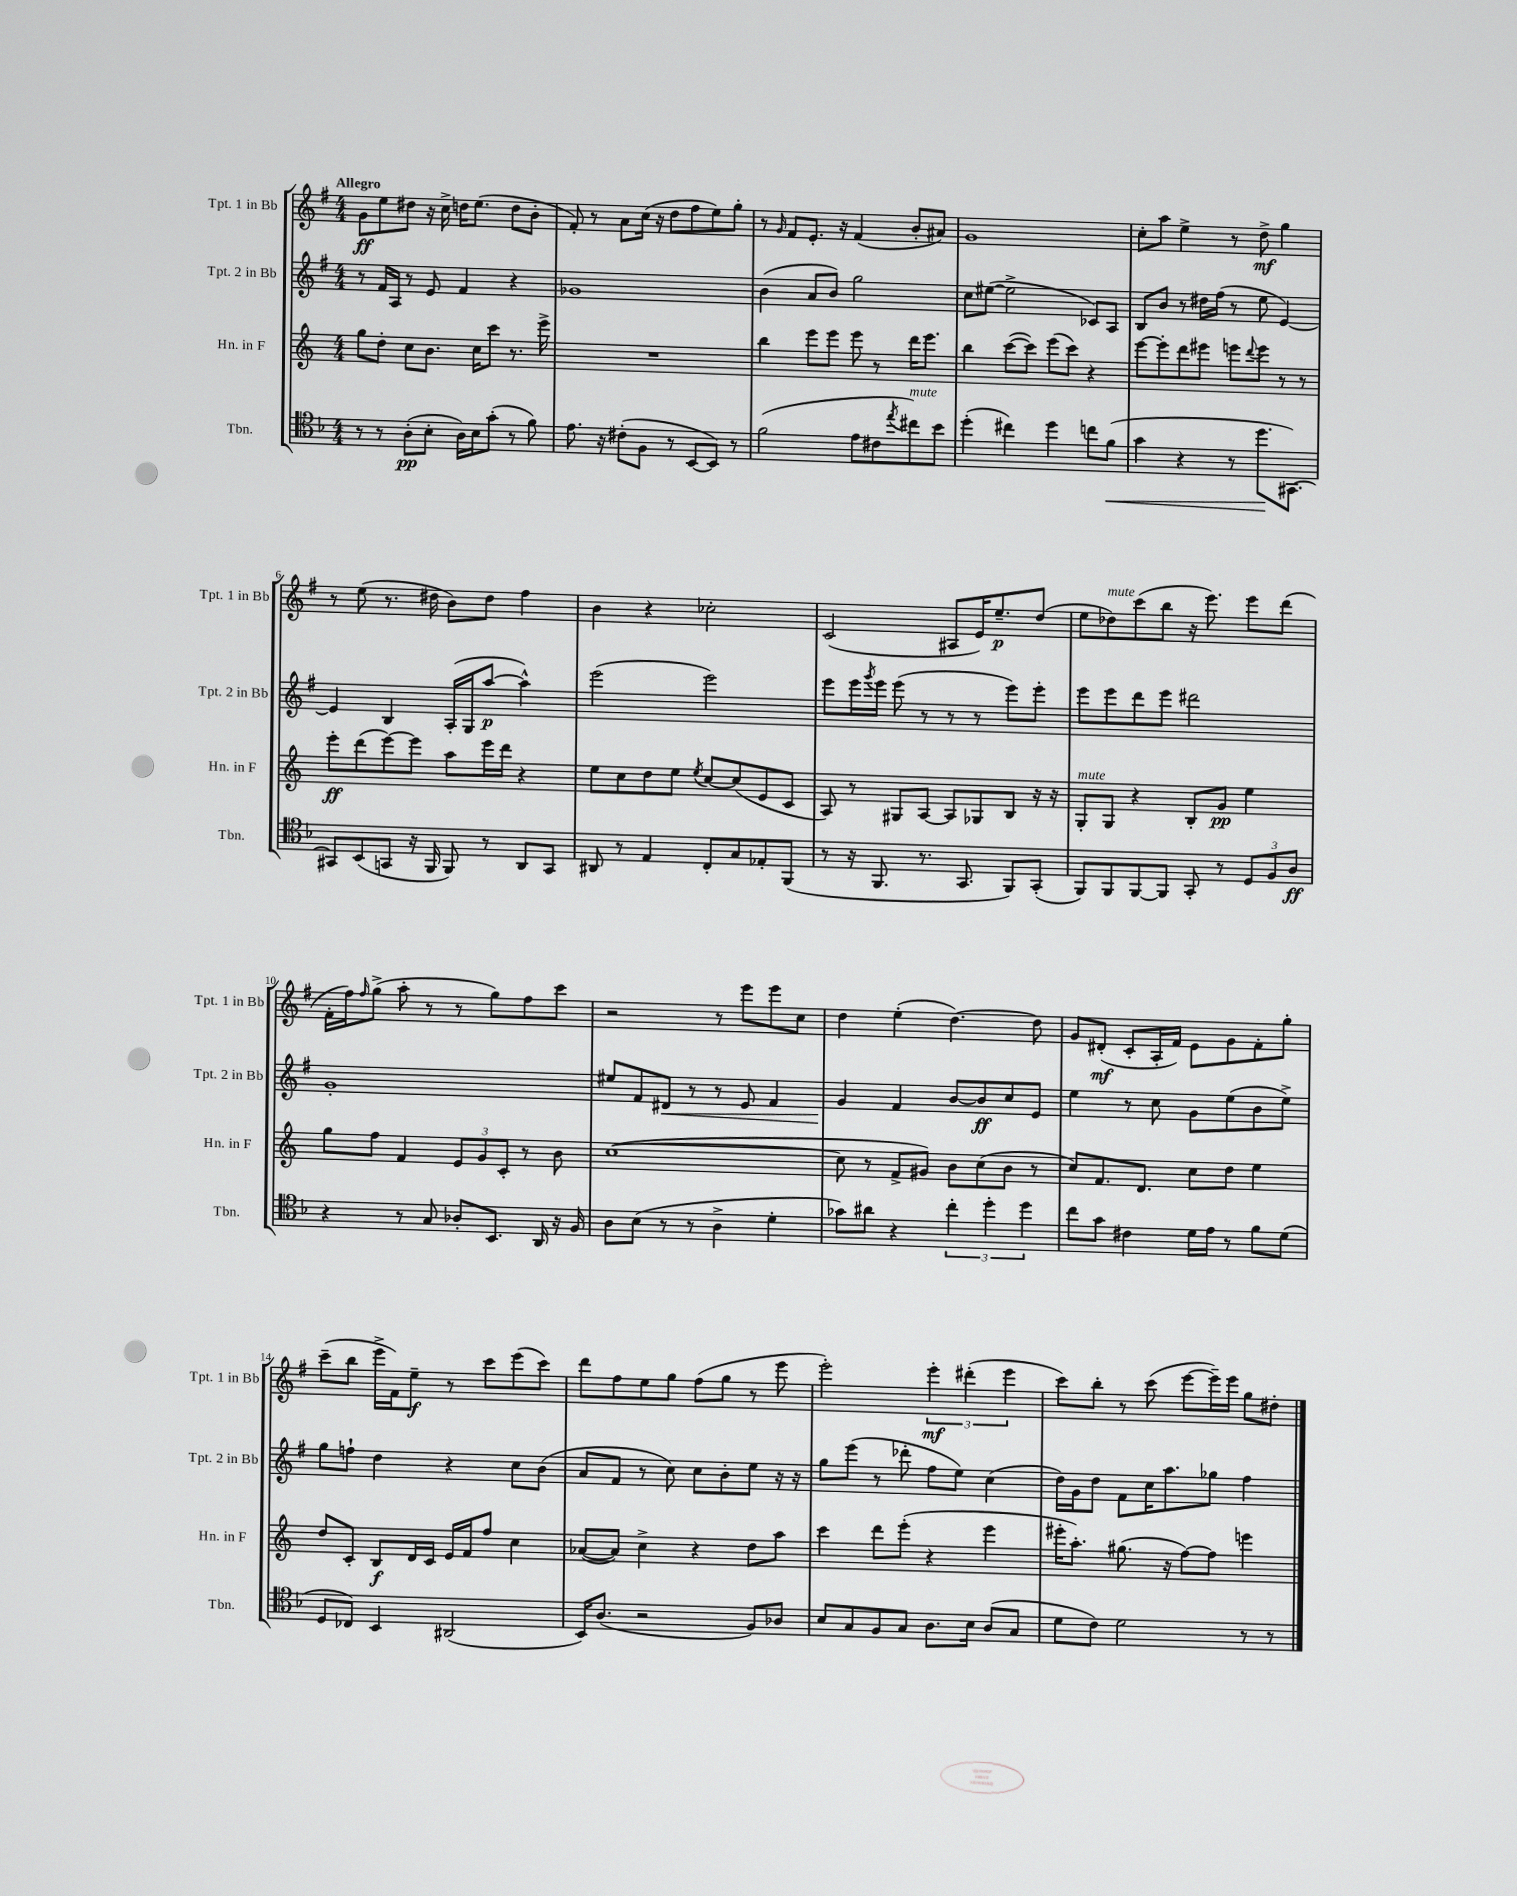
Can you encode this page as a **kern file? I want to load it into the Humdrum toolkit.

**kern	**kern	**kern	**kern
*staff4	*staff3	*staff2	*staff1
*clefC4	*clefG2	*clefG2	*clefG2
*k[b-]	*k[]	*k[f#]	*k[f#]
*M4/4	*M4/4	*M4/4	*M4/4
8r	8gg\L	8r	8g\L
8r	8dd'\J	16f#/LL	8ee\
.	.	16A/JJ	.
(8A'\L	8cc\L	8r	8dd#\J
8B-'\J	8.b\J	8e/	16r
.	.	.	16cc^\
16A\LL)	.	4f#/	16dd\LK
16B-\J	16cc\LK	.	(8.ee\J
(8g'\J	8ccc\J	.	.
8r	8.r	4r	8dd\L
8f\)	.	.	8b'\J
.	16eee^\	.	.
=	=	=	=
8.e\	1r	1g-	8f#'/)
.	.	.	8r
16r	.	.	.
(8c#'\L	.	.	8a\L
8F\J	.	.	(16cc\Jk
.	.	.	16r
8r	.	.	8dd\L
[8BB-/L	.	.	8ff#\
8BB-/]J)	.	.	8ee\)
8r	.	.	8gg'\J
=	=	=	=
(2f\	4bb\	(4b\	8r
.	.	.	16qqg/
.	.	.	8f#/L
.	8eee\L	8a/L	8.e'/J
.	8eee\J	8b/J)	.
.	.	.	16r
8e\L	8eee\	2gg\	(4f#/
8c#\	8r	.	.
8qee/	.	.	.
8cc#\)	16ddd\LK	.	8b'/L
.	8.eee\J	.	.
8b-\J	.	.	8a#/J)
=	=	=	=
(4dd'\	4bb\	8cc\L	1g
.	.	([8ee#\J	.
4cc#\)	([8ccc\L	2ee#^\]	.
.	8ccc\]J)	.	.
4dd\	(8eee\L	.	.
.	8ccc\J)	.	.
8cc\L	4r	8c-/L)	.
(8f\J	.	8A/J	.
=	=	=	=
4g\	[8eee\L	8B/L	8cc'\L
.	8eee'\]	8b/J	8aa\J
4r	8ddd\	8r	4ee^\
.	8eee#\J	16dd#\LL	.
.	.	(16ff#\JJ	.
8r	8eee\L	8r	8r
.	8qqddd/	.	.
8.dd\L	8eee\J	8ee\	8dd^\
.	8r	[4e/)	4gg\
[8.GG#\J)	.	.	.
.	8r	.	.
=	=	=	=
8GG#/]L	8eee'\L	4e/]	8r
(8BB-/	(8ddd\	.	(8ee\
8GG/J	[8eee\)	4B/	8.r
16r	8eee\]J	.	.
16FF/	.	.	16dd#\
8FF/)	8aa\L	(16A'/LL	8b\L)
.	.	16G/J	.
8r	16eee\L	[8aa/J	8dd#\J
.	16ddd\JJ	.	.
8AA/L	4r	4aa^^\])	4ff#\
8GG/J	.	.	.
=	=	=	=
8AA#/	8ee\L	(2eee\	4b\
8r	8cc\	.	.
4E/	8dd\	.	4r
.	8ee\J	.	.
.	8qee/	.	.
8C'/L	[8cc/L	2eee\)	2cc-'\
8G/	(8cc/]	.	.
8E-'/	8e/	.	.
(8FF/J	8c/J	.	.
=	=	=	=
8r	8A/)	8eee\L	(2c/
16r	8r	16eee\L	.
.	.	8qggg/	.
8.FF/	.	16eee\JJ	.
.	8G#/L	(8eee\	.
8.r	[8A/J	8r	.
.	8A/]L	8r	8A#/L
8.GG/	.	.	.
.	8G-/	8r	16e/K)
.	.	.	8.ee~/
8FF/L)	8B/J	8eee\L)	.
(8GG'/J	16r	8eee'\J	(8dd/J
.	16r	.	.
=	=	=	=
8FF/L)	8G'/L	8eee\L	8ee\L
8FF/	8G/J	8eee\	8dd-\)
[8FF/	4r	8ddd\	(8ccc\
8FF/]J	.	8eee\J	8bb\J
8GG'/	8B'/L	2ddd#\	16r
.	.	.	8.eee\)
8r	8g/J	.	.
12D/L	4ee\	.	8eee\L
12F/	.	.	.
.	.	.	(8ddd\J
12A/J	.	.	.
=	=	=	=
4r	8gg\L	1g'	16f#'\LL
.	.	.	16ff#\J)
.	.	.	16qqff#/
.	8ff\J	.	(8gg^\J
8r	4f/	.	8aa'\
8G/	.	.	8r
8A-'/L	12e/L	.	8r
.	12g/	.	.
8.BB-/J	.	.	8gg\L)
.	12c'/J	.	.
.	8r	.	8ff#\
16AA/	.	.	.
16r	8b\	.	8ccc\J
16F/	.	.	.
=	=	=	=
8A\L	([1cc	8ee#/L	2r
(8B-\J	.	8f#/	.
8r	.	8d#/J	.
8r	.	8r	.
4A^\	.	8r	8r
.	.	8e/	8eee\L
4d'\	.	4f#/	8eee\
.	.	.	8cc\J
=	=	=	=
8g-\L)	8cc\]	4g/	4dd\
8a#\J	8r	.	.
4r	8f^/L	4f#/	(4ee'\
.	8g#/J)	.	.
6cc'\	8b\L	[8b/L	[4.dd\)
.	(8cc\	8b/]	.
6dd'\	.	.	.
.	8b\J	8cc/	.
6dd\	.	.	.
.	8r	8e/J	8dd\]
=	=	=	=
8cc\L	8cc/L)	4ee\	8g/L
8g\J	8.f/	.	(8d#'/J
4c#\	.	8r	8c'/L
.	8.d/J	.	.
.	.	8cc\	16A'/L
.	.	.	16f#/JJ)
16d\LL	8cc\L	8g\L	8e\L
16e\JJ	.	.	.
8r	8dd\J	(8ee\	8g\
8f\L	4ee\	8b\	8f#'\
(8d\J	.	8ee^\J)	8gg'\J
=	=	=	=
8D/L	8dd/L	8gg\L	(8ccc~\L
8C-/J)	8c'/J	8ff`\J	8bb\J
4BB-/	8B/L	4dd\	16eee^\LL
.	.	.	16f#\J)
.	16d/L	.	8ee~\J
.	16c/JJ	.	.
(2AA#/	16e/LL	4r	8r
.	16f/J	.	.
.	8ff/J	.	8ccc\L
.	4cc\	8cc\L	(8eee\
.	.	(8b\J	8ccc\J)
=	=	=	=
16BB-/LK)	([8a-/L	8a/L	8ddd\L
(8.A/J	.	.	.
.	8a-/]J)	8f#/J	8ff#\
2r	4cc^\	8r	8ee\
.	.	8cc\)	8gg\J
.	4r	8cc\L	(8ff#\L
.	.	8b'\	8gg\J
8F/L)	8dd\L	8ee\J	8r
8A-/J	8aa\J	16r	8eee\
.	.	16r	.
=	=	=	=
8B-/L	4ccc\	8gg\L	2eee'\)
8G/	.	(8eee\J	.
8F/	8ddd\L	8r	.
8G/J	(8eee'\J	8ddd-'\	.
8.A\L	4r	8ff#\L	6eee'\
.	.	8ee\J)	.
.	.	.	(6ddd#'\
16B-\Jk	.	.	.
(8A/L	4eee\	(4cc\	.
.	.	.	6eee\
8G/J	.	.	.
=	=	=	=
8d\L	16eee#'\LK	16dd\LL)	8ccc\L)
.	8.aa'\J)	16g\J	.
8c\J)	.	8dd\J	8bb'\J
2d\	(8.gg#\	8f#\L	8r
.	.	16cc\K	(8ccc\
.	16r	8.aa\	.
.	[8ff\L)	.	[8eee\L
.	8ff\]J	8gg-\J	16eee~\]L)
.	.	.	16eee\JJ
8r	4eee\	4ff#\	8gg\L
8r	.	.	8dd#'\J
==	==	==	==
*-	*-	*-	*-
